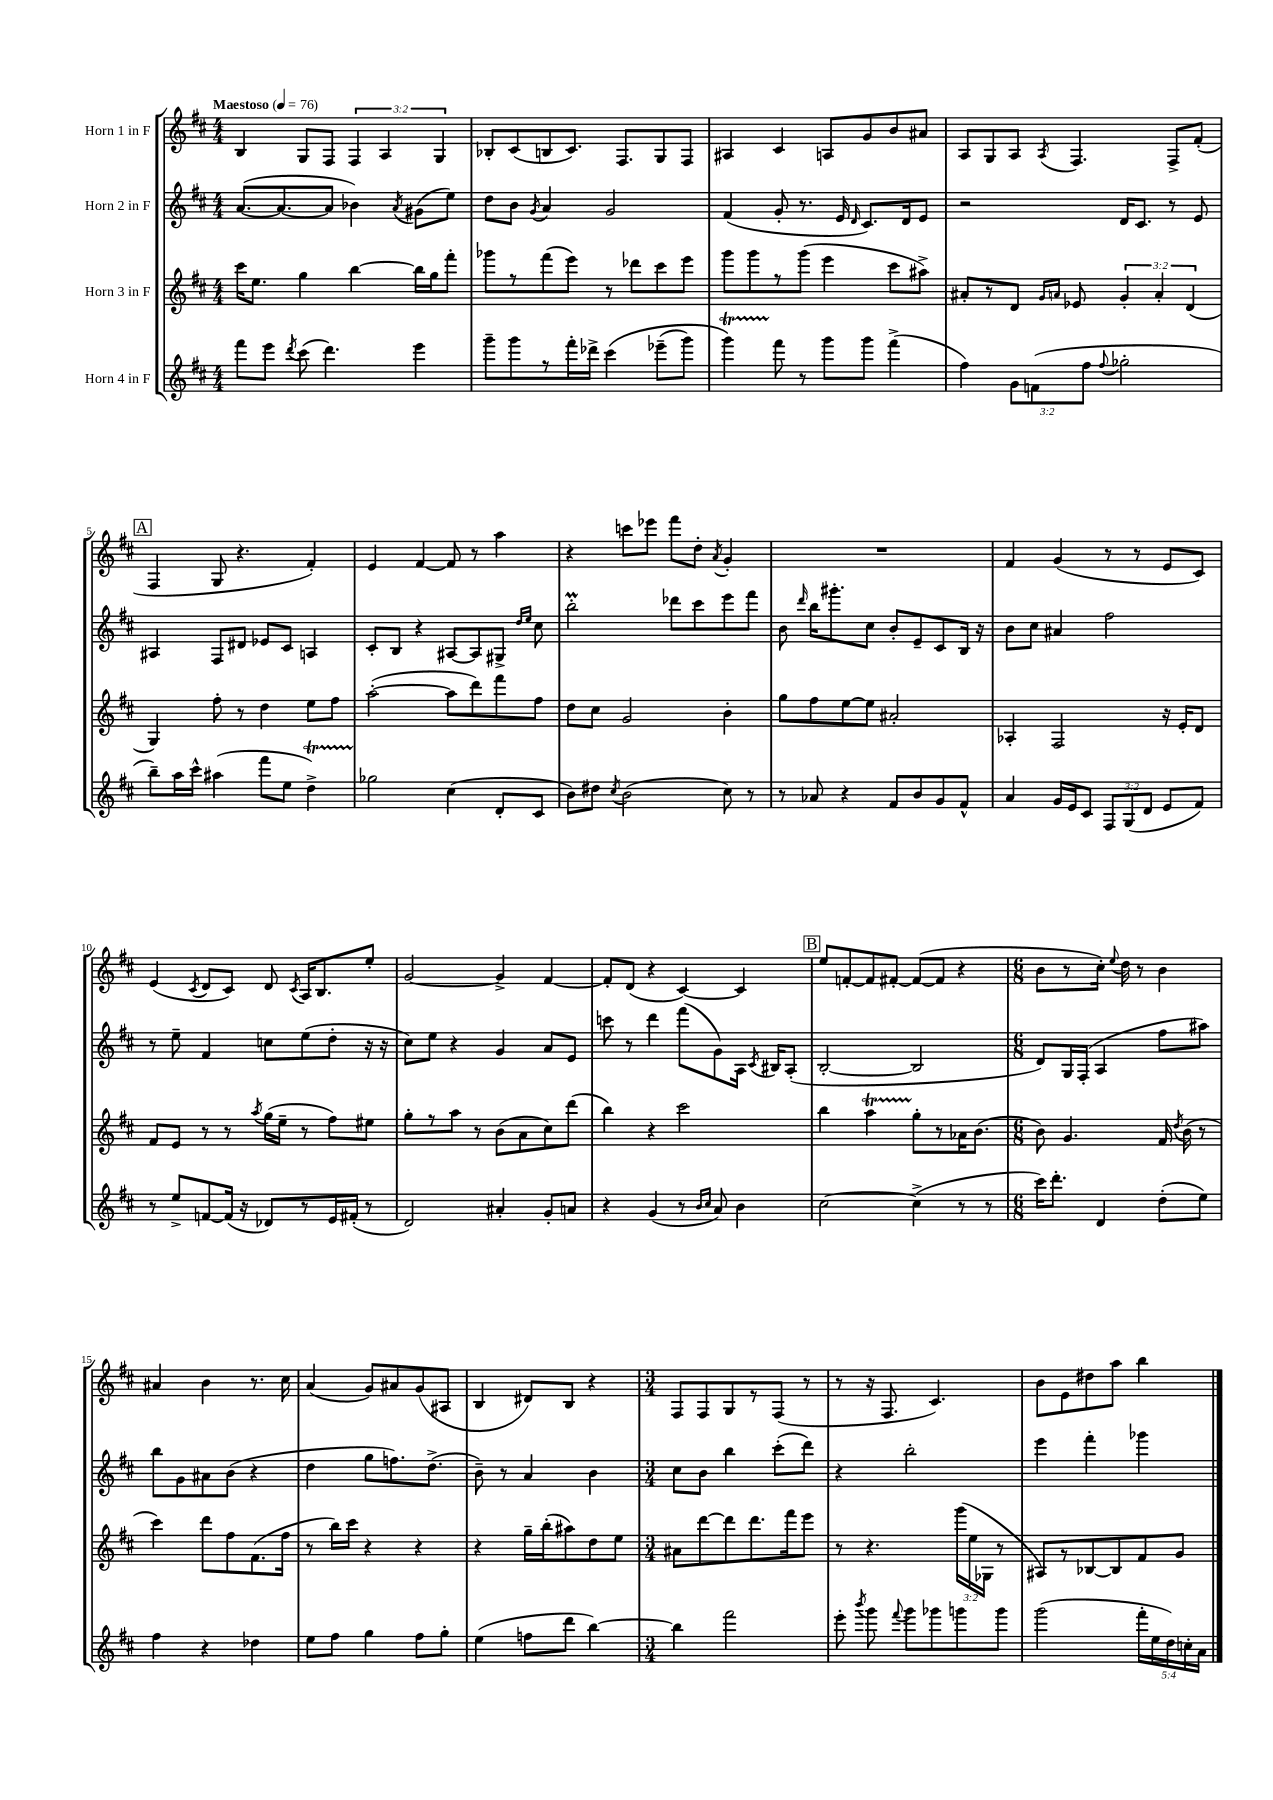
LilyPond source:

<<
\new StaffGroup <<
\new Staff = "s0" \with { instrumentName = "Horn 1 in F" } {
    \clef treble \key d \major \numericTimeSignature \time 4/4 \override Staff.TupletNumber.text = #tuplet-number::calc-fraction-text \tempo "Maestoso" 4 = 76
    \autoBeamOff b4 g8[ fis8] \tuplet 3/2 { fis4 a4 g4 } |
    bes8[-. cis'8( b8 cis'8.]) fis8.[ g8 fis8] |
    ais4 cis'4 a8[ g'8 b'8 ais'8] |
    a8[ g8 a8] \acciaccatura { a8 } fis4. fis8[-> fis'8]-.( |
    \mark \markup { \box "A" } fis4 g8 r4. fis'4-.) |
    e'4 fis'4~ fis'8 r8 a''4 |
    r4 c'''8[ ees'''8] fis'''8[ d''8]-. \acciaccatura { a'8 } g'4-. |
    R1 |
    fis'4 g'4( r8 r8 e'8[ cis'8]) |
    e'4( \acciaccatura { cis'8 } d'8[ cis'8]) d'8 \acciaccatura { cis'8 } a16[ b8. e''8]-. |
    g'2~ g'4-> fis'4~ |
    fis'8[-. d'8]( r4 cis'4~) cis'4 |
    \mark \markup { \box "B" } e''8[ f'8~-. f'8 fis'8]~-. fis'8[~( fis'8] r4 |
    \numericTimeSignature \time 6/8 b'8[ r8 cis''16]-.) \appoggiatura { e''8 } d''16 r8 b'4 |
    ais'4 b'4 r8. cis''16 |
    a'4( g'8[) ais'8 g'8( ais8] |
    b4 dis'8[) b8] r4 |
    \numericTimeSignature \time 3/4 fis8[ fis8 g8 r8 fis8]( r8 |
    r8 r16 fis8. cis'4.) |
    b'8[ e'8 dis''8 a''8] b''4 \bar "|." |
}
\new Staff = "s1" \with { instrumentName = "Horn 2 in F" } {
    \clef treble \key d \major \numericTimeSignature \time 4/4
    \autoBeamOff a'8.[~( a'8.~ a'8] bes'4) \acciaccatura { a'8 } gis'8[( e''8]) |
    d''8[ b'8] \acciaccatura { g'8 } a'4 g'2 |
    fis'4( g'8-. r8. e'16 \grace { d'16 } cis'8.[) d'16 e'8] |
    r2 d'16[ cis'8.] r8 e'8 |
    \mark \markup { \box "A" } ais4 fis8[ dis'8] ees'8[ cis'8] a4 |
    cis'8[-. b8] r4 ais8[~ ais8 gis8]-> \grace { d''16[ e''16] } cis''8 |
    b''2-.\prall des'''8[ cis'''8 e'''8 fis'''8] |
    b'8 \grace { d'''16 } b''16[ gis'''8.-. cis''8] b'8[-. e'8-- cis'8 b16] r16 |
    b'8[ cis''8] ais'4 fis''2 |
    r8 e''8-- fis'4 c''8[ e''8( d''8]-. r16 r16 |
    cis''8[) e''8] r4 g'4 a'8[ e'8] |
    c'''8 r8 d'''4 fis'''8[( g'8) a16] \acciaccatura { cis'8 } bis16[ a8]-.( |
    \mark \markup { \box "B" } b2~-. b2 |
    \numericTimeSignature \time 6/8 d'8[) g16 fis16]-.( a4 fis''8[ ais''8]) |
    b''8[ g'8 ais'8 b'8]( r4 |
    d''4 g''8[ f''8.) d''8.]->( |
    b'8--) r8 a'4 b'4 |
    \numericTimeSignature \time 3/4 cis''8[ b'8] b''4 cis'''8[-.( d'''8]) |
    r4 b''2-. |
    e'''4 fis'''4-. ges'''4 \bar "|." |
}
\new Staff = "s2" \with { instrumentName = "Horn 3 in F" } {
    \clef treble \key d \major \numericTimeSignature \time 4/4 \override Staff.TupletNumber.text = #tuplet-number::calc-fraction-text
    \autoBeamOff cis'''16[ e''8.] g''4 b''4~ b''16[ g''16 fis'''8]-. |
    ges'''8[ r8 fis'''8( e'''8]) r8 des'''8[ cis'''8 e'''8] |
    g'''8[ g'''8 r8 g'''8]( e'''4 cis'''8[ ais''8]->) |
    ais'8[-. r8 d'8] \grace { g'16[ a'16] } ees'8 \tuplet 3/2 { g'4-. a'4-. d'4( } |
    \mark \markup { \box "A" } g4) fis''8-. r8 d''4 e''8[ fis''8] |
    a''2~-.( a''8[ d'''8) fis'''8 fis''8] |
    d''8[ cis''8] g'2 b'4-. |
    g''8[ fis''8 e''8~ e''8] ais'2-. |
    aes4-. fis2 r16 e'16[-. d'8] |
    fis'8[ e'8] r8 r8 \acciaccatura { a''8 } g''16[( e''16]-- r8 fis''8[) eis''8] |
    g''8[-. r8 a''8] r8 b'8[( a'8 cis''8) d'''8]( |
    b''4) r4 cis'''2 |
    \mark \markup { \box "B" } b''4 a''4\startTrillSpan g''8[-.\stopTrillSpan r8 aes'16 b'8.]( |
    \numericTimeSignature \time 6/8 b'8) g'4. fis'16 \acciaccatura { d''8 } b'16( r8 |
    cis'''4) d'''8[ fis''8 fis'8.( fis''16] |
    r8 b''16[) cis'''16] r4 r4 |
    r4 g''16[-- b''16-.( ais''8) d''8 e''8] |
    \numericTimeSignature \time 3/4 ais'8[ d'''8~ d'''8 d'''8. fis'''16 e'''8] |
    r8 r4. \tuplet 3/2 { g'''16[( e''16 ges16] } r8 |
    ais8[) r8 bes8~ bes8 fis'8 g'8] \bar "|." |
}
\new Staff = "s3" \with { instrumentName = "Horn 4 in F" } {
    \clef treble \key d \major \numericTimeSignature \time 4/4 \override Staff.TupletNumber.text = #tuplet-number::calc-fraction-text
    \autoBeamOff fis'''8[ e'''8] \acciaccatura { d'''8 } cis'''8( d'''4.) e'''4 |
    g'''8[-- g'''8 r8 fis'''16-. des'''16]-> cis'''4\( ees'''8[--( g'''8]) |
    g'''4\startTrillSpan\) fis'''8\stopTrillSpan r8 g'''8[ g'''8] fis'''4->( |
    fis''4) \tuplet 3/2 { g'8[ f'8( fis''8] } \appoggiatura { fis''8 } ges''2-. |
    \mark \markup { \box "A" } b''8[--) a''16 cis'''16]-^ ais''4( fis'''8[ e''8] d''4->\startTrillSpan) |
    ges''2\stopTrillSpan cis''4( d'8[-. cis'8] |
    b'8[) dis''8] \acciaccatura { cis''8 } b'2( cis''8) r8 |
    r8 aes'8 r4 fis'8[ b'8 g'8 fis'8]-^ |
    a'4 g'16[ e'16 cis'8] \tuplet 3/2 { fis8[ g8( d'8] } e'8[ fis'8]) |
    r8 e''8[-> f'8~ f'16]( r16 des'8[) r8 e'16 fis'16]-.( r8 |
    d'2) ais'4-. g'8[-. a'8] |
    r4 g'4( r8 \grace { b'16[ cis''16] } a'8) b'4 |
    \mark \markup { \box "B" } cis''2~ cis''4->( r8 r8 |
    \numericTimeSignature \time 6/8 cis'''16[) d'''8.]-. d'4 d''8[-.( e''8]) |
    fis''4 r4 des''4 |
    e''8[ fis''8] g''4 fis''8[ g''8]-. |
    e''4( f''8[ d'''8] b''4~) |
    \numericTimeSignature \time 3/4 b''4 fis'''2 |
    e'''8-. \acciaccatura { b'''8 } g'''8 \appoggiatura { fis'''8 } g'''8[ ges'''8 g'''8 g'''8] |
    g'''2( \tuplet 5/4 { fis'''16[-. e''16 d''16) c''16-. a'16] } \bar "|." |
}
>>
>>
